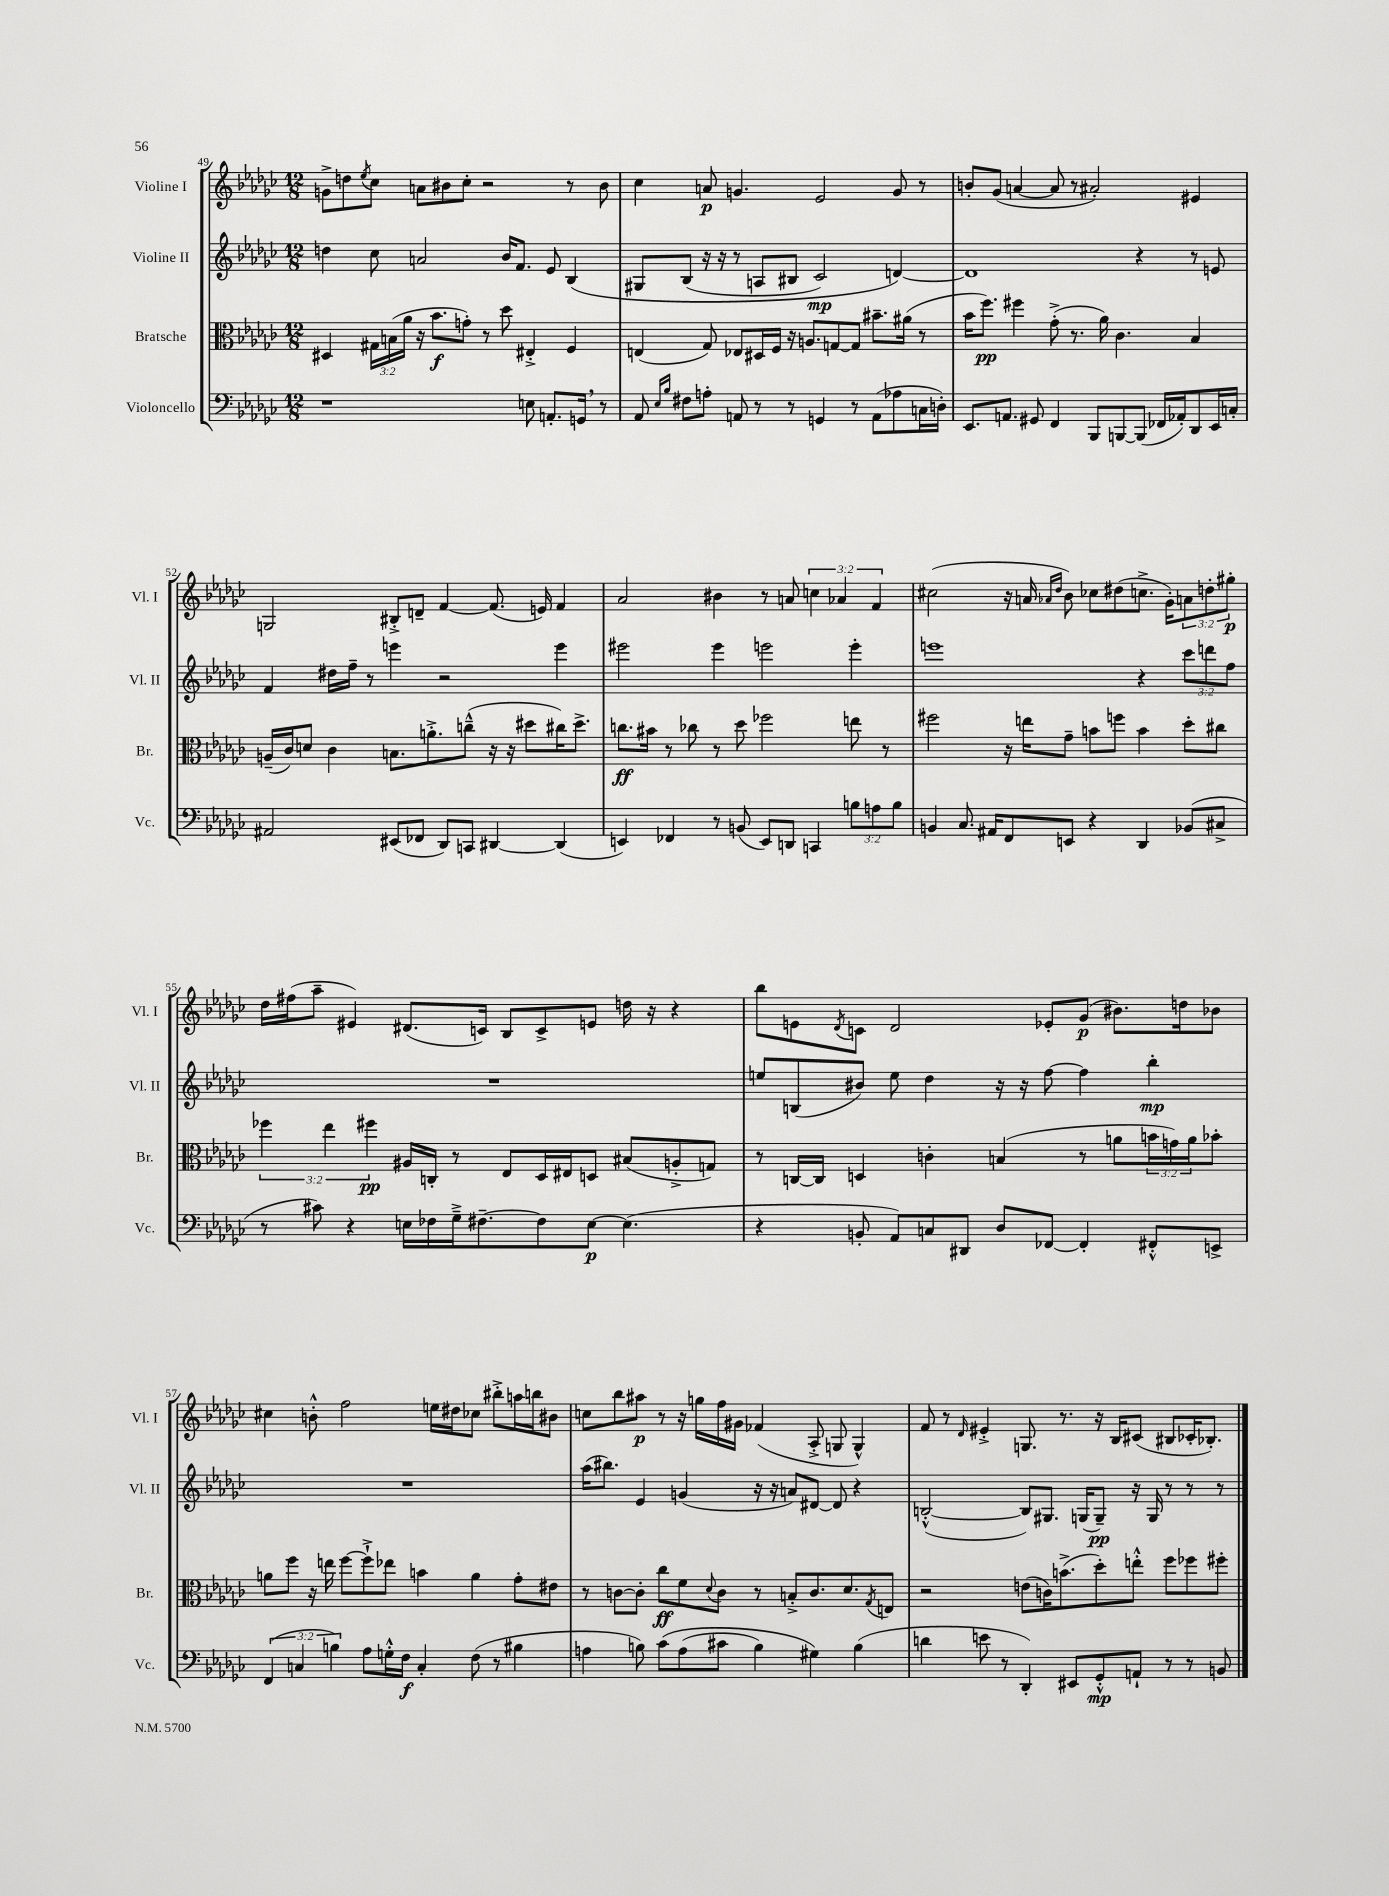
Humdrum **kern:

**kern	**dynam	**kern	**dynam	**kern	**dynam	**kern	**dynam
*part4	*part4	*part3	*part3	*part2	*part2	*part1	*part1
*staff4	*staff4	*staff3	*staff3	*staff2	*staff2	*staff1	*staff1
*I"Violoncello	*	*I"Bratsche	*	*I"Violine II	*	*I"Violine I	*
*I'Vc.	*	*I'Br.	*	*I'Vl. II	*	*I'Vl. I	*
*clefF4	*	*clefC3	*	*clefG2	*	*clefG2	*
*k[b-e-a-d-g-c-]	*	*k[b-e-a-d-g-c-]	*	*k[b-e-a-d-g-c-]	*	*k[b-e-a-d-g-c-]	*
*M12/8	*	*M12/8	*	*M12/8	*	*M12/8	*
=49	=49	=49	=49	=49	=49	=49	=49
1r	.	4D#X/	.	4ddn\	.	8gn^\L	.
.	.	.	.	.	.	8ddn\	.
.	.	.	.	.	.	8qee-/	.
.	.	24G#X\LL	.	8cc-\	.	8cc-\J	.
.	.	(24Bn\	.	.	.	.	.
.	.	24a-\JJ	.	.	.	.	.
.	.	16r	.	2an/	.	8an\L	.
.	.	8.b-\L	f	.	.	.	.
.	.	.	.	.	.	8b#X\	.
.	.	8gn'\J)	.	.	.	8cc-'\J	.
.	.	8r	.	.	.	2r	.
.	.	8dd-\	.	16b-/KL	.	.	.
.	.	.	.	8.f/J	.	.	.
8En\	.	4E#X'^/	.	.	.	.	.
8.AAn'/L	.	.	.	8e-/	.	.	.
.	.	4F/	.	(4B-/	.	8r	.
16GGn,/Jk	.	.	.	.	.	.	.
8r	.	.	.	.	.	8b#\	.
=50	=50	=50	=50	=50	=50	=50	=50
8AA-/	.	(4En/	.	8G#X/L	.	4cc-\	.
16qqE-/LL	.	.	.	.	.	.	.
16qqB-/JJ	.	.	.	.	.	.	.
8F#X\L	.	.	.	(8B-/J	.	.	.
8An'\J	.	8G-/)	.	16r	.	8an/	p
.	.	.	.	16r	.	.	.
8AAn/	.	8E-X/L	.	8r	.	4.gn/	.
8r	.	16D#X/L	.	8An/L	.	.	.
.	.	16F/JJ	.	.	.	.	.
8r	.	16r	.	8B#X/J	.	.	.
.	.	8.An/L	.	.	.	.	.
4GGn/	.	.	.	2c-/)	mp	2e-/	.
.	.	[8Gn/	.	.	.	.	.
8r	.	8G/J]	.	.	.	.	.
(8AA\L	.	8.b#X~\L	.	.	.	.	.
8A-X\	.	.	.	[4dn/)	.	8g/	.
.	.	(16a#X\Jk	.	.	.	.	.
16Cn\L	.	8r	.	.	.	8r	.
16Dn'\JJ)	.	.	.	.	.	.	.
=51	=51	=51	=51	=51	=51	=51	=51
8.EE-/L	.	16b-\KL	.	1d]	.	8bn'/L	.
.	.	8.ff\J)	pp	.	.	.	.
.	.	.	.	.	.	(8g-/J	.
8.AAn/J	.	.	.	.	.	.	.
.	.	4ff#X\	.	.	.	[4an/	.
8GG#X/	.	.	.	.	.	.	.
4FF/	.	(8g-'^\	.	.	.	8a/]	.
.	.	8.r	.	.	.	8r	.
8BBB-/L	.	.	.	.	.	2a#X'/)	.
.	.	16a-\)	.	.	.	.	.
[8BBBn/	.	4.c-\	.	.	.	.	.
(8BBB/J]	.	.	.	4r	.	.	.
16FF-X/LL	.	.	.	.	.	.	.
16AA-X'/J)	.	.	.	.	.	.	.
8DD-/	.	4B-/	.	8r	.	4e#X/	.
16EE-/L	.	.	.	8en/	.	.	.
16Cn'/JJ	.	.	.	.	.	.	.
!!LO:LB:g=z
=52	=52	=52	=52	=52	=52	=52	=52
2AA#X/	.	(16An~/LL	.	4f/	.	2Gn/	.
.	.	16c-/J)	.	.	.	.	.
.	.	8dn/J	.	.	.	.	.
.	.	4c-\	.	16dd#X\LL	.	.	.
.	.	.	.	16ff~\JJ	.	.	.
.	.	.	.	8r	.	.	.
(8EE#X/L	.	8.Bn\L	.	4eeen\	.	8B#X'^/L	.
8FF-X/J	.	.	.	.	.	8dn~/J	.
.	.	8.an'^\	.	.	.	.	.
8DD-/L)	.	.	.	2r	.	[4f/	.
8CCn/J	.	(8ccn~^^\J	.	.	.	.	.
[4DD#X/	.	16r	.	.	.	(8.f/]	.
.	.	16r	.	.	.	.	.
.	.	8dd#X\L	.	.	.	.	.
.	.	.	.	.	.	16en/)	.
(4DD#/]	.	16cc#X\K)	.	4eee\	.	4f/	.
.	.	8.dd#^\J	.	.	.	.	.
=53	=53	=53	=53	=53	=53	=53	=53
4EEn/)	.	8.ccn\L	ff	2eee#X\	.	2a-/	.
.	.	16b#X\Jk	.	.	.	.	.
4FF-X/	.	8r	.	.	.	.	.
.	.	8cc-X\	.	.	.	.	.
8r	.	8r	.	4eee#\	.	4b#X\	.
(8BBn/	.	8dd-\	.	.	.	.	.
8EE/L)	.	2ff-X\	.	2eeen\	.	8r	.
8DDn/J	.	.	.	.	.	8an/	.
4CCn/	.	.	.	.	.	6ccn\	.
.	.	.	.	.	.	6a-X/	.
12Bn\L	.	8een\	.	4eee'\	.	.	.
12An\	.	.	.	.	.	6f/	.
.	.	8r	.	.	.	.	.
12B\J	.	.	.	.	.	.	.
=54	=54	=54	=54	=54	=54	=54	=54
4BBn/	.	2ff#X\	.	1eeen	.	(2cc#X\	.
8.C-/	.	.	.	.	.	.	.
16AA#X/KL	.	.	.	.	.	.	.
8FF/	.	16r	.	.	.	16r	.
.	.	16een\KL	.	.	.	16an/	.
.	.	.	.	.	.	16qqa-X/LL	.
.	.	.	.	.	.	16qqdd-/JJ	.
8EEn/J	.	8g-~\J	.	.	.	8b-\)	.
4r	.	8bn\L	.	.	.	8cc-X\L	.
.	.	8ffn\J	.	.	.	(8dd#X\	.
4DD-/	.	4b\	.	4r	.	8.ccn^\J	.
.	.	.	.	.	.	16g-'\KL)	.
(8BB-X/L	.	8dd-'\L	.	12ccc-\L	.	12an\	.
.	.	.	.	12dddn\	.	12ddn'\	.
8C#X^/J	.	8cc#X\J	.	.	.	.	.
.	.	.	.	12ff\J	.	12gg#X'\J	p
!!LO:LB:g=z
=55	=55	=55	=55	=55	=55	=55	=55
8r	.	6ff-X\	.	1.r	.	16dd-\LL	.
.	.	.	.	.	.	(16ff#X\J	.
8c#X\)	.	.	.	.	.	8aa-~\J	.
.	.	6ee-\	.	.	.	.	.
4r	.	.	.	.	.	4e#X/)	.
.	.	6ff#X\	pp	.	.	.	.
16En\LL	.	16A#X/LL	.	.	.	(8.d#X/L	.
16F-X\	.	16Cn'/JJ	.	.	.	.	.
16G-~^\J	.	8r	.	.	.	.	.
[8.F#X~\	.	.	.	.	.	16cn/Jk)	.
.	.	8E-/L	.	.	.	8B-/L	.
8F#\]	.	16D-/L	.	.	.	8c^/	.
.	.	16E#X/J	.	.	.	.	.
[8E\J	p	8Dn/J	.	.	.	8en/J	.
(4.E\]	.	(8B#X/L	.	.	.	16ddn\	.
.	.	.	.	.	.	16r	.
.	.	8An'^/	.	.	.	4r	.
.	.	8Gn/J)	.	.	.	.	.
=56	=56	=56	=56	=56	=56	=56	=56
4r	.	8r	.	8een/L	.	8bb-\L	.
.	.	[16Cn/LL	.	(8Bn/	.	8en\	.
.	.	16C/JJ]	.	.	.	.	.
.	.	.	.	.	.	8qd-/	.
8BBn'/	.	4Dn/	.	8b#X/J)	.	8cn\J	.
8AA-/L)	.	.	.	8ee\	.	2d-/	.
8Cn/	.	4cn'\	.	4dd-\	.	.	.
8DD#X/J	.	.	.	.	.	.	.
8D-/L	.	(4Bn/	.	16r	.	.	.
.	.	.	.	16r	.	.	.
[8FF-X/J	.	.	.	[8ff\	.	8e-X'/L	.
4FF-'/]	.	8r	.	4ff\]	.	(8g-/J	p
.	.	8an\L	.	.	.	8.b#X\L)	.
8FF#X'^^/L	.	24bn\L	.	4bb-'\	mp	.	.
.	.	24gn\)	.	.	.	.	.
.	.	.	.	.	.	16ddn\k	.
.	.	24a\J	.	.	.	.	.
8EEn^/J	.	8b-X'\J	.	.	.	8b-X\J	.
!!LO:LB:g=z
=57	=57	=57	=57	=57	=57	=57	=57
(6FF/	.	8an\L	.	1.r	.	4cc#X\	.
.	.	8ff\J	.	.	.	.	.
6Cn/	.	.	.	.	.	.	.
.	.	16r	.	.	.	8bn'^^\	.
.	.	16een\	.	.	.	.	.
6Bn\)	.	.	.	.	.	.	.
.	.	[8ff\L	.	.	.	2ff\	.
8A-\L	.	8ff`^\]	.	.	.	.	.
16Gn'^^\L	.	8ee-X\J	.	.	.	.	.
16F\JJ	f	.	.	.	.	.	.
4C'/	.	4bn\	.	.	.	.	.
.	.	.	.	.	.	16een\LL	.
.	.	.	.	.	.	16dd#X\J	.
(8F\	.	4a\	.	.	.	8cc-X\J	.
8r	.	.	.	.	.	8bb#X'^\L	.
4B#X\	.	8g-'\L	.	.	.	16aan\L	.
.	.	.	.	.	.	16bbn\J	.
.	.	8e#X\J	.	.	.	8b#X\J	.
=58	=58	=58	=58	=58	=58	=58	=58
4An\	.	8r	.	(16aa-\KL	.	8ccn\L	.
.	.	.	.	8.bb#X\J)	.	.	.
.	.	[8cn\L	.	.	.	8bb-\	.
8Bn\)	.	8c'\J]	.	4e-/	.	8aa#X\J	p
(8c-\L	.	8cc-\L	ff	.	.	8r	.
(8A\	.	8f\	.	(4gn/	.	16r	.
.	.	.	.	.	.	16ggn\LL	.
.	.	8qqd-/	.	.	.	.	.
8c#X\J	.	8c\J	.	.	.	16ff\	.
.	.	.	.	.	.	16g#X\JJ	.
4B\)	.	8r	.	16r	.	(4f-X/	.
.	.	.	.	16r	.	.	.
.	.	8Bn'^/L	.	8an/L)	.	.	.
4G#X\)	.	8.c/	.	[8d#X/J	.	8A-'^/	.
.	.	.	.	8d#/]	.	8Gn/	.
.	.	8.d-/	.	.	.	.	.
(4B\	.	.	.	4r	.	4G^^/)	.
.	.	8qG-/	.	.	.	.	.
.	.	8En/J	.	.	.	.	.
=59	=59	=59	=59	=59	=59	=59	=59
4dn\	.	2r	.	([2Bn'^^/	.	8f/	.
.	.	.	.	.	.	8r	.
.	.	.	.	.	.	16qqd-/	.
8en\	.	.	.	.	.	4e#X'^/	.
8r	.	.	.	.	.	.	.
4DD-'/)	.	(8en\L	.	8B/L])	.	8.Gn/	.
.	.	16cn\K)	.	8.G#X/J	.	.	.
.	.	(8.bn^\	.	.	.	8.r	.
8EE#X/L	.	.	.	.	.	.	.
.	.	.	.	(16Gn/KL	.	.	.
8GG-'^^/	mp	8dd-'\)	.	8G~/J)	pp	16r	.
.	.	.	.	.	.	16B-/KL	.
8AAn`/J	.	8een'^^\J	.	16r	.	(8c#X/J	.
.	.	.	.	16G/	.	.	.
8r	.	8ff\L	.	8r	.	8B#X/L	.
8r	.	8ff-X\	.	8r	.	16c-X'/K	.
.	.	.	.	.	.	8.B-X'/J)	.
8BBn/	.	8ff#X'\J	.	8r	.	.	.
==	==	==	==	==	==	==	==
*-	*-	*-	*-	*-	*-	*-	*-
